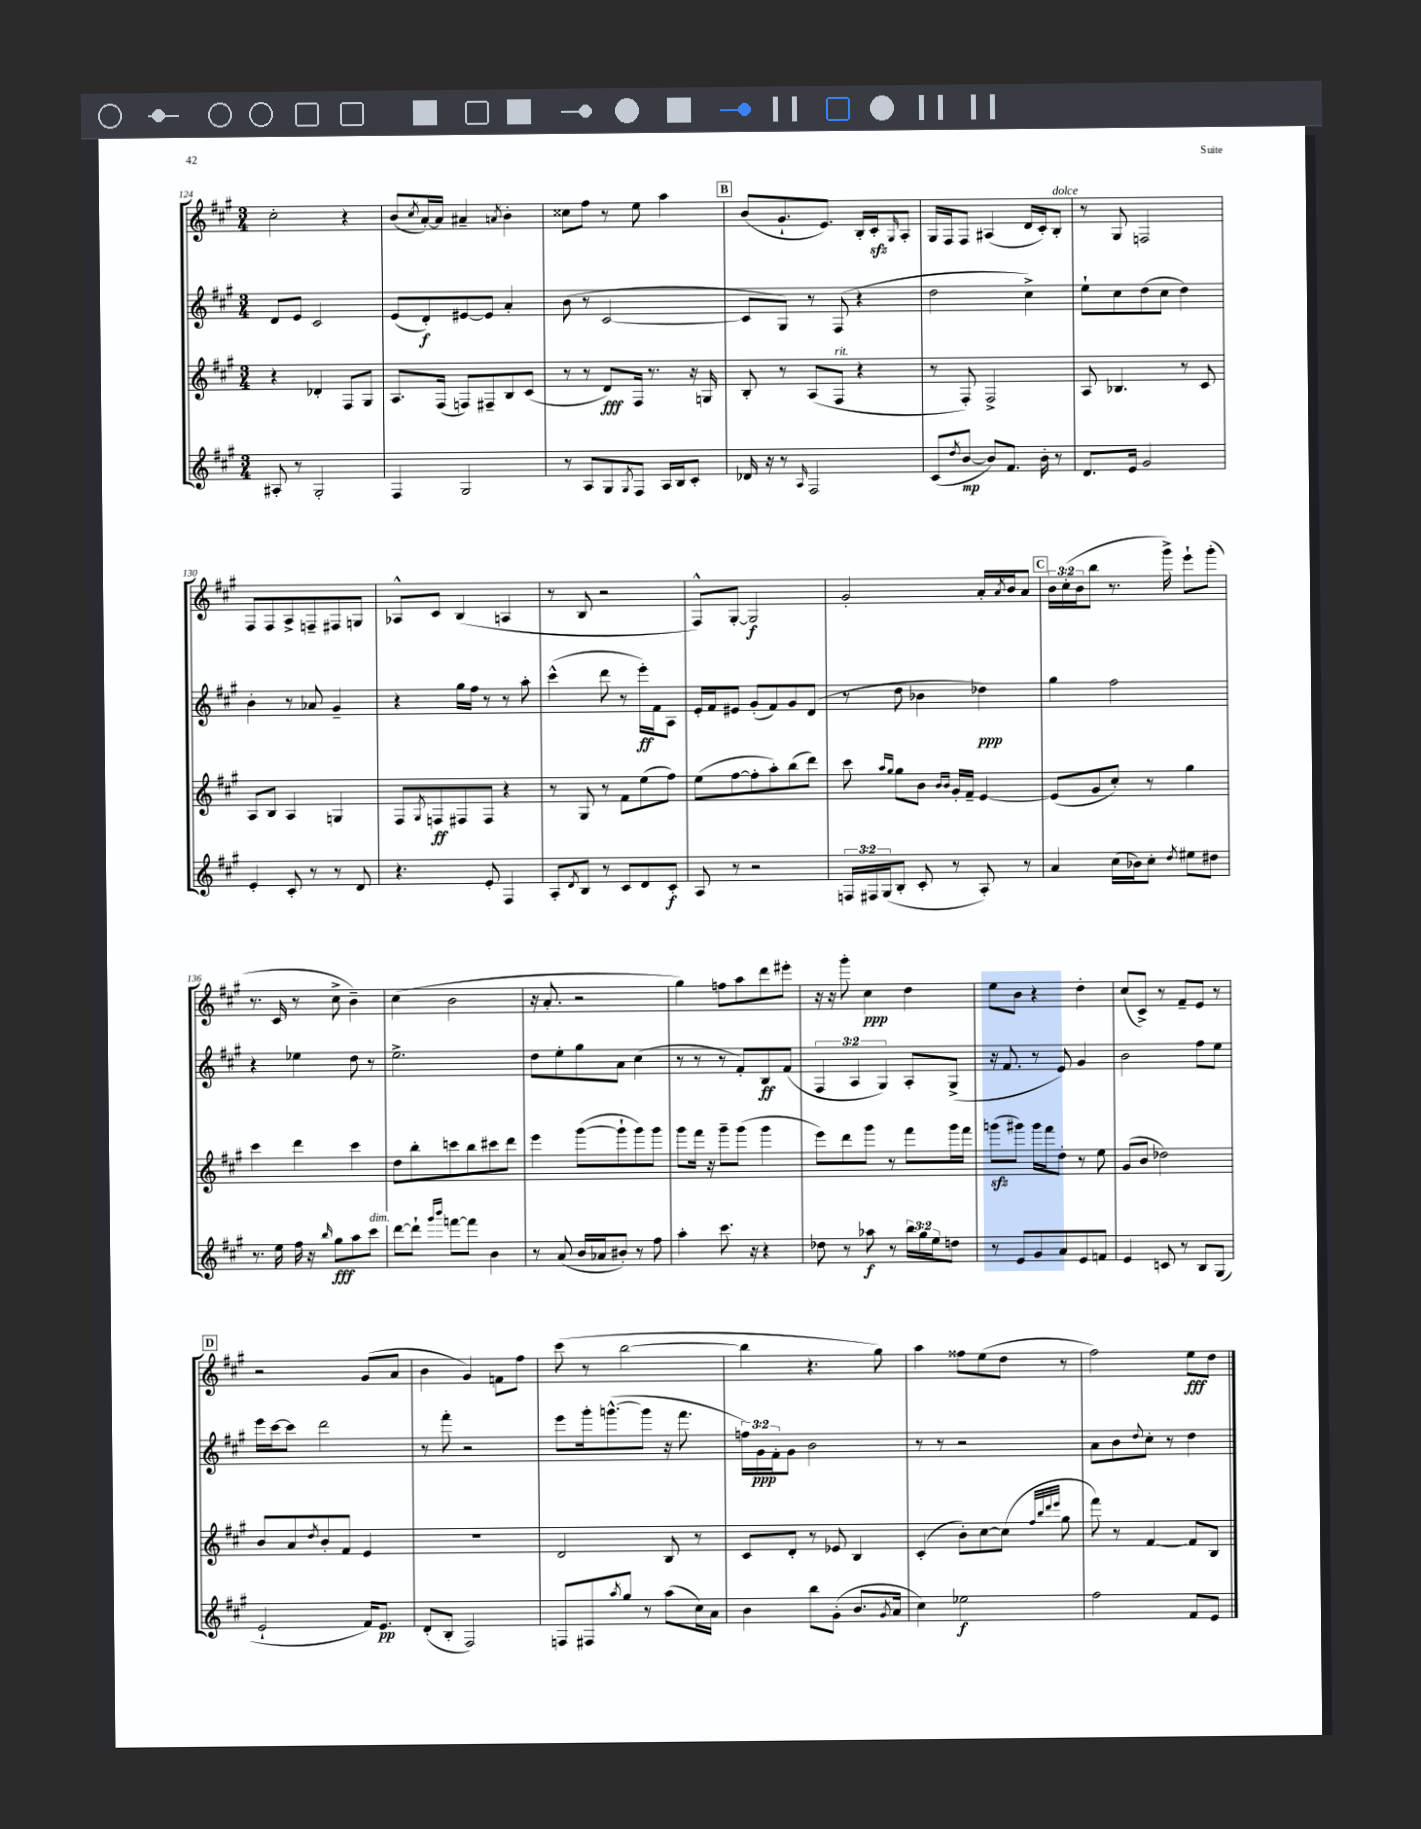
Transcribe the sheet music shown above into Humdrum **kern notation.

**kern	**dynam	**kern	**dynam	**kern	**dynam	**kern	**dynam
*part4	*part4	*part3	*part3	*part2	*part2	*part1	*part1
*staff4	*staff4	*staff3	*staff3	*staff2	*staff2	*staff1	*staff1
*clefG2	*	*clefG2	*	*clefG2	*	*clefG2	*
*k[f#c#g#]	*	*k[f#c#g#]	*	*k[f#c#g#]	*	*k[f#c#g#]	*
*M3/4	*	*M3/4	*	*M3/4	*	*M3/4	*
=124	=124	=124	=124	=124	=124	=124	=124
8A#X'/	.	4r	.	8d/L	.	2cc#'\	.
8r	.	.	.	8e/J	.	.	.
2G#'/	.	4d-X'/	.	2c#/	.	.	.
.	.	8F#/L	.	.	.	4r	.
.	.	8G#/J	.	.	.	.	.
=125	=125	=125	=125	=125	=125	=125	=125
4F#/	.	8.A/L	.	(8e/L	.	(8b/L	.
.	.	.	.	.	.	8qcc#/	.
.	.	.	.	8d'/)	f	[16a'/L)	.
.	.	(16F#/Jk	.	.	.	16a/JJ]	.
2G#/	.	8Fn/L)	.	[8e#X/	.	4a#X~/	.
.	.	8F#X~/	.	8e#/J]	.	.	.
.	.	.	.	.	.	8qan/	.
.	.	8B/	.	4a'/	.	4b'\	.
.	.	(8c#/J	.	.	.	.	.
=126	=126	=126	=126	=126	=126	=126	=126
8r	.	8r	.	(8b\	.	8cc##X\L	.
8A/L	.	8r	.	8r	.	8ff#\J	.
8G#/	.	8d/L)	fff	[2c#/	.	8r	.
8qG#/	.	.	.	.	.	.	.
8F#/J	.	16F#/Jk	.	.	.	8ee\	.
.	.	8.r	.	.	.	.	.
16A/LL	.	.	.	.	.	4aa\	.
16B/J	.	.	.	.	.	.	.
8c#'/J	.	16r	.	.	.	.	.
.	.	16Gn/	.	.	.	.	.
!!LO:REH:place=s1:t=B
=127	=127	=127	=127	=127	=127	=127	=127
16d-X/	.	8B'/	.	8c#/L]	.	(8b/L	.
16r	.	.	.	.	.	.	.
8r	.	8r	.	8G#/J)	.	8.g#`/	.
16qqA/	.	.	.	.	.	.	.
2F#/	.	(8A/L	.	8r	.	.	.
.	.	.	.	.	.	8.e/J)	.
!	!	!LO:TX:a:i:t=rit.	!	!	!	!	!
.	.	8F#/J	.	(8F#/	.	.	.
.	.	4r	.	4r	.	16B'/LL	.
.	.	.	.	.	.	16c#zz'/J	.
.	.	.	.	.	.	16qqG#/	.
.	.	.	.	.	.	8A'/J	.
=128	=128	=128	=128	=128	=128	=128	=128
(8c#/L	.	8r	.	2dd\	.	16G#/LL	.
.	.	.	.	.	.	16F#/J	.
8qdd/	.	.	.	.	.	.	.
[8b/J	mp	8F#'/)	.	.	.	8F#/J	.
8b/L])	.	2F#^/	.	.	.	(4A#X/	.
8.f#/J	.	.	.	.	.	.	.
.	.	.	.	4cc#^\)	.	16d/LL	.
16b'\	.	.	.	.	.	16c#'/J)	.
!	!	!	!	!	!	!LO:TX:a:i:t=dolce	!
8r	.	.	.	.	.	8B'/J	.
=129	=129	=129	=129	=129	=129	=129	=129
8.d/L	.	8A/	.	8ee`\L	.	8r	.
.	.	4.B-X/	.	8cc#\	.	8G#/	.
16e/Jk	.	.	.	.	.	.	.
2g#/	.	.	.	(8dd\	.	2Fn/	.
.	.	.	.	8cc#\J	.	.	.
.	.	8r	.	4dd\)	.	.	.
.	.	8c#/	.	.	.	.	.
!!LO:LB:g=z
=130	=130	=130	=130	=130	=130	=130	=130
4e'/	.	8A/L	.	4b'\	.	8F#/L	.
.	.	8B/J	.	.	.	8F#/	.
8c#'/	.	4A/	.	8r	.	8A^/	.
8r	.	.	.	8a-X/	.	8Fn~/	.
8r	.	4Gn/	.	4g#~/	.	8F#X/	.
8d/	.	.	.	.	.	8Gn/J	.
=131	=131	=131	=131	=131	=131	=131	=131
4.r	.	8F#/L	.	4r	.	8A-X^^/L	.
.	.	8qG#/	.	.	.	.	.
.	.	8Fn/	ff	.	.	8c#/J	.
.	.	8F#X/	.	16gg#\LL	.	(4B/	.
.	.	.	.	16ff#\JJ	.	.	.
8e'/	.	8F#/J	.	8r	.	.	.
4F#/	.	4r	.	8r	.	4An/	.
.	.	.	.	8aa'\	.	.	.
=132	=132	=132	=132	=132	=132	=132	=132
8A'/L	.	8r	.	(4ccc#^^\	.	8r	.
8qd/	.	.	.	.	.	.	.
8B/J	.	8G#/	.	.	.	8B/	.
8r	.	8r	.	8ddd\	.	2r	.
8c#/L	.	8f#\L	.	8r	.	.	.
8d/	.	(8ee\	.	16eee'\LL)	ff	.	.
.	.	.	.	16f#\J	.	.	.
8c#'/J	f	8ff#\J)	.	8A\J	.	.	.
=133	=133	=133	=133	=133	=133	=133	=133
8A/	.	(8ee\L	.	16e'/LL	.	8F#^^/L)	.
.	.	.	.	16f#/J	.	.	.
8r	.	[8ff#\	.	8e#X/J	.	[8G#'/J	.
2r	.	8ff#'\]	.	(8g#'/L	.	2G#/]	f
.	.	8aa'\)	.	8f#/)	.	.	.
.	.	(8bb\	.	8g#/	.	.	.
.	.	8ddd\J)	.	(8d/J	.	.	.
=134	=134	=134	=134	=134	=134	=134	=134
24Fn/LL	.	8ccc#\	.	8r	.	2g#'/	.
24F#X/	.	.	.	.	.	.	.
(24G#/J	.	.	.	.	.	.	.
.	.	16qqaa/LL	.	.	.	.	.
.	.	16qqgg#/JJ	.	.	.	.	.
8B'/J	.	8gg#\L	.	8dd\	.	.	.
8c#'/	.	8b\J	.	4b-X\	.	.	.
.	.	16qqb/LL	.	.	.	.	.
.	.	16qqb/JJ	.	.	.	.	.
8r	.	16g#'/LL	.	.	.	.	.
.	.	16f#~/JJ	.	.	.	.	.
8A'/)	.	[4e/	.	4dd-X\)	ppp	16a'/LL	.
.	.	.	.	.	.	8qa/	.
.	.	.	.	.	.	16b/J	.
8r	.	.	.	.	.	8a/J	.
!!LO:REH:place=s1:t=C
=135	=135	=135	=135	=135	=135	=135	=135
4a/	.	(8e/L]	.	4gg#\	.	24b\LL	.
.	.	.	.	.	.	(24cc#'\	.
.	.	.	.	.	.	24b\J	.
.	.	8g#/	.	.	.	8bb\J	.
(16cc#\LL	.	8cc#'/J)	.	2ff#\	.	8.r	.
16b-X\J)	.	.	.	.	.	.	.
8cc#'\J	.	8r	.	.	.	.	.
.	.	.	.	.	.	16ggg#^\)	.
8qdd/	.	.	.	.	.	.	.
8ee#X\L	.	4gg#\	.	.	.	8eee`\L	.
8dd#X\J	.	.	.	.	.	(8ggg#'\J	.
!!LO:LB:g=z
=136	=136	=136	=136	=136	=136	=136	=136
8.r	.	4ccc#\	.	4r	.	8.r	.
16ee\	.	.	.	.	.	16c#/	.
16ff#\	.	4ddd\	.	4ee-X\	.	8r	.
16r	.	.	.	.	.	.	.
16qqbb/	.	.	.	.	.	.	.
8gg#\L	fff	.	.	.	.	8cc#^\	.
8aa\	.	4ccc#\	.	8dd\	.	4b~\)	.
!LO:TX:a:i:t=dim.	!	!	!	!	!	!	!
8ccc#\J	.	.	.	8r	.	.	.
=137	=137	=137	=137	=137	=137	=137	=137
[8ddd\L	.	8dd\L	.	2.ee^\	.	(4cc#\	.
8ddd`\J]	.	8bb'\	.	.	.	.	.
16qqggg#/LL	.	.	.	.	.	.	.
16qqbbb/JJ	.	.	.	.	.	.	.
[8fffn\L	.	8cccn\	.	.	.	2b\	.
8fff\J]	.	8bb\	.	.	.	.	.
4b\	.	8ccc#X\	.	.	.	.	.
.	.	8ddd\J	.	.	.	.	.
=138	=138	=138	=138	=138	=138	=138	=138
8r	.	4eee\	.	8dd\L	.	16r	.
.	.	.	.	.	.	8.a'/	.
(8a/	.	.	.	8ee'\	.	.	.
16b/LL	.	([8ggg#\L	.	8gg#\	.	2r	.
16a-X/J	.	.	.	.	.	.	.
8b#X'/J)	.	8ggg#`\]	.	8a\J	.	.	.
8r	.	8ggg#\)	.	(4cc#\	.	.	.
8ff#\	.	8ggg#\J	.	.	.	.	.
=139	=139	=139	=139	=139	=139	=139	=139
4aa'\	.	8ggg#\L	.	8r	.	4gg#\)	.
.	.	16fff#\Jk	.	8r	.	.	.
.	.	16r	.	.	.	.	.
8.ccc#\	.	8ggg#~\L	.	8r	.	8ffn\L	.
.	.	(8ggg#\J	.	8f#'/L)	.	8aa\	.
16r	.	.	.	.	.	.	.
4r	.	4ggg#\	.	8B/	ff	8ddd\	.
.	.	.	.	(8f#/J	.	8eee#X'\J	.
=140	=140	=140	=140	=140	=140	=140	=140
8dd-X\	.	8eee\L)	.	6F#/	.	16r	.
.	.	.	.	.	.	16r	.
8r	.	8ddd\	.	.	.	8ggg#'\	.
.	.	.	.	6A/	.	.	.
8aa-X\	f	8ggg#\J	.	.	.	4cc#\	ppp
.	.	.	.	6G#/)	.	.	.
8r	.	8r	.	.	.	.	.
24bb\LL	.	8fff#\L	.	8A'/L	.	4dd\	.
24gg#\	.	.	.	.	.	.	.
24ee\J	.	.	.	.	.	.	.
8ddn\J	.	16ggg#\L	.	(8G#^/J	.	.	.
.	.	16fff#\JJ	.	.	.	.	.
=141	=141	=141	=141	=141	=141	=141	=141
8r	.	(8gggnzz\L	.	16r	.	8ee\L	.
.	.	.	.	8.f#/	.	.	.
8e/L	.	8ggg#X\J)	.	.	.	8b\J	.
8g#/	.	16ggg#\LL	.	8r	.	4r	.
.	.	16fff#\J	.	.	.	.	.
8a/	.	8dd'\J	.	8e/)	.	.	.
8e/	.	8r	.	4g#/	.	4dd'\	.
8fn/J	.	8ee\	.	.	.	.	.
=142	=142	=142	=142	=142	=142	=142	=142
4e/	.	(8g#/L	.	2b\	.	(8cc#/L	.
.	.	8b/J	.	.	.	8c#^/J)	.
8cn/	.	2dd-X\)	.	.	.	8r	.
8r	.	.	.	.	.	8f#~/L	.
8B/L	.	.	.	8ff#\L	.	8e/J	.
(8G#/J	.	.	.	8ee\J	.	8r	.
!!LO:LB:g=z
!!LO:REH:place=s1:t=D
=143	=143	=143	=143	=143	=143	=143	=143
2e`/	.	8b/L	.	16eee\LL	.	2r	.
.	.	.	.	[16ccc#\J	.	.	.
.	.	8a/	.	8ccc#\J]	.	.	.
.	.	8qdd/	.	.	.	.	.
.	.	8b'/	.	2ddd\	.	.	.
.	.	8f#/J	.	.	.	.	.
16f#/KL)	.	4e/	.	.	.	(8g#/L	.
8.e/J	pp	.	.	.	.	.	.
.	.	.	.	.	.	8a/J	.
=144	=144	=144	=144	=144	=144	=144	=144
(8d'/L	.	2.r	.	8r	.	4b\	.
8B'/J	.	.	.	8fff#'\	.	.	.
2F#/)	.	.	.	2r	.	4g#/)	.
.	.	.	.	.	.	8fn\L	.
.	.	.	.	.	.	8ff#\J	.
=145	=145	=145	=145	=145	=145	=145	=145
8Fn/L	.	2d/	.	8eee\L	.	(8ccc#\	.
8F#X/	.	.	.	16ggg#'\k	.	8r	.
.	.	.	.	([8.gggn^^\	.	.	.
8qaa/	.	.	.	.	.	.	.
8gg#/J	.	.	.	.	.	[2bb\	.
8r	.	.	.	8ggg\J]	.	.	.
(8aa\L	.	8B/	.	16r	.	.	.
.	.	.	.	8.fff#\	.	.	.
16cc#\L)	.	8r	.	.	.	.	.
16a\JJ	.	.	.	.	.	.	.
=146	=146	=146	=146	=146	=146	=146	=146
4b\	.	8c#/L	.	24ffn\LL)	.	4bb\]	.
.	.	.	.	24g#\	ppp	.	.
.	.	.	.	24f#'\J	.	.	.
.	.	8d'/J	.	8g#\J	.	.	.
8bb\L	.	8r	.	2b\	.	4.r	.
(8g#'\J	.	8e-X/	.	.	.	.	.
8.b/L	.	4B/	.	.	.	.	.
.	.	.	.	.	.	8gg#\)	.
8qg#/	.	.	.	.	.	.	.
16a/Jk	.	.	.	.	.	.	.
=147	=147	=147	=147	=147	=147	=147	=147
4cc#\)	.	(4c#'/	.	8r	.	4aa\	.
.	.	.	.	8r	.	.	.
2ee-X\	f	8b'\L)	.	2r	.	8ff##X\L	.
.	.	[8cc#\	.	.	.	(8ee\	.
.	.	(8cc#\J]	.	.	.	8dd\J	.
.	.	32qqff#/LLL	.	.	.	.	.
.	.	32qqbb/	.	.	.	.	.
.	.	32qqddd/	.	.	.	.	.
.	.	32qqeee/JJJ	.	.	.	.	.
.	.	8gg#\	.	.	.	8r	.
=148	=148	=148	=148	=148	=148	=148	=148
2ff#\	.	8fff#\)	.	8a\L	.	2ff#\)	.
.	.	8r	.	8b\	.	.	.
.	.	.	.	8qqdd/	.	.	.
.	.	[4f#/	.	8cc#'\J	.	.	.
.	.	.	.	8r	.	.	.
8f#/L	.	8f#/L]	.	4dd\	.	8ee\L	fff
8e/J	.	8B/J	.	.	.	8dd\J	.
==	==	==	==	==	==	==	==
*-	*-	*-	*-	*-	*-	*-	*-
